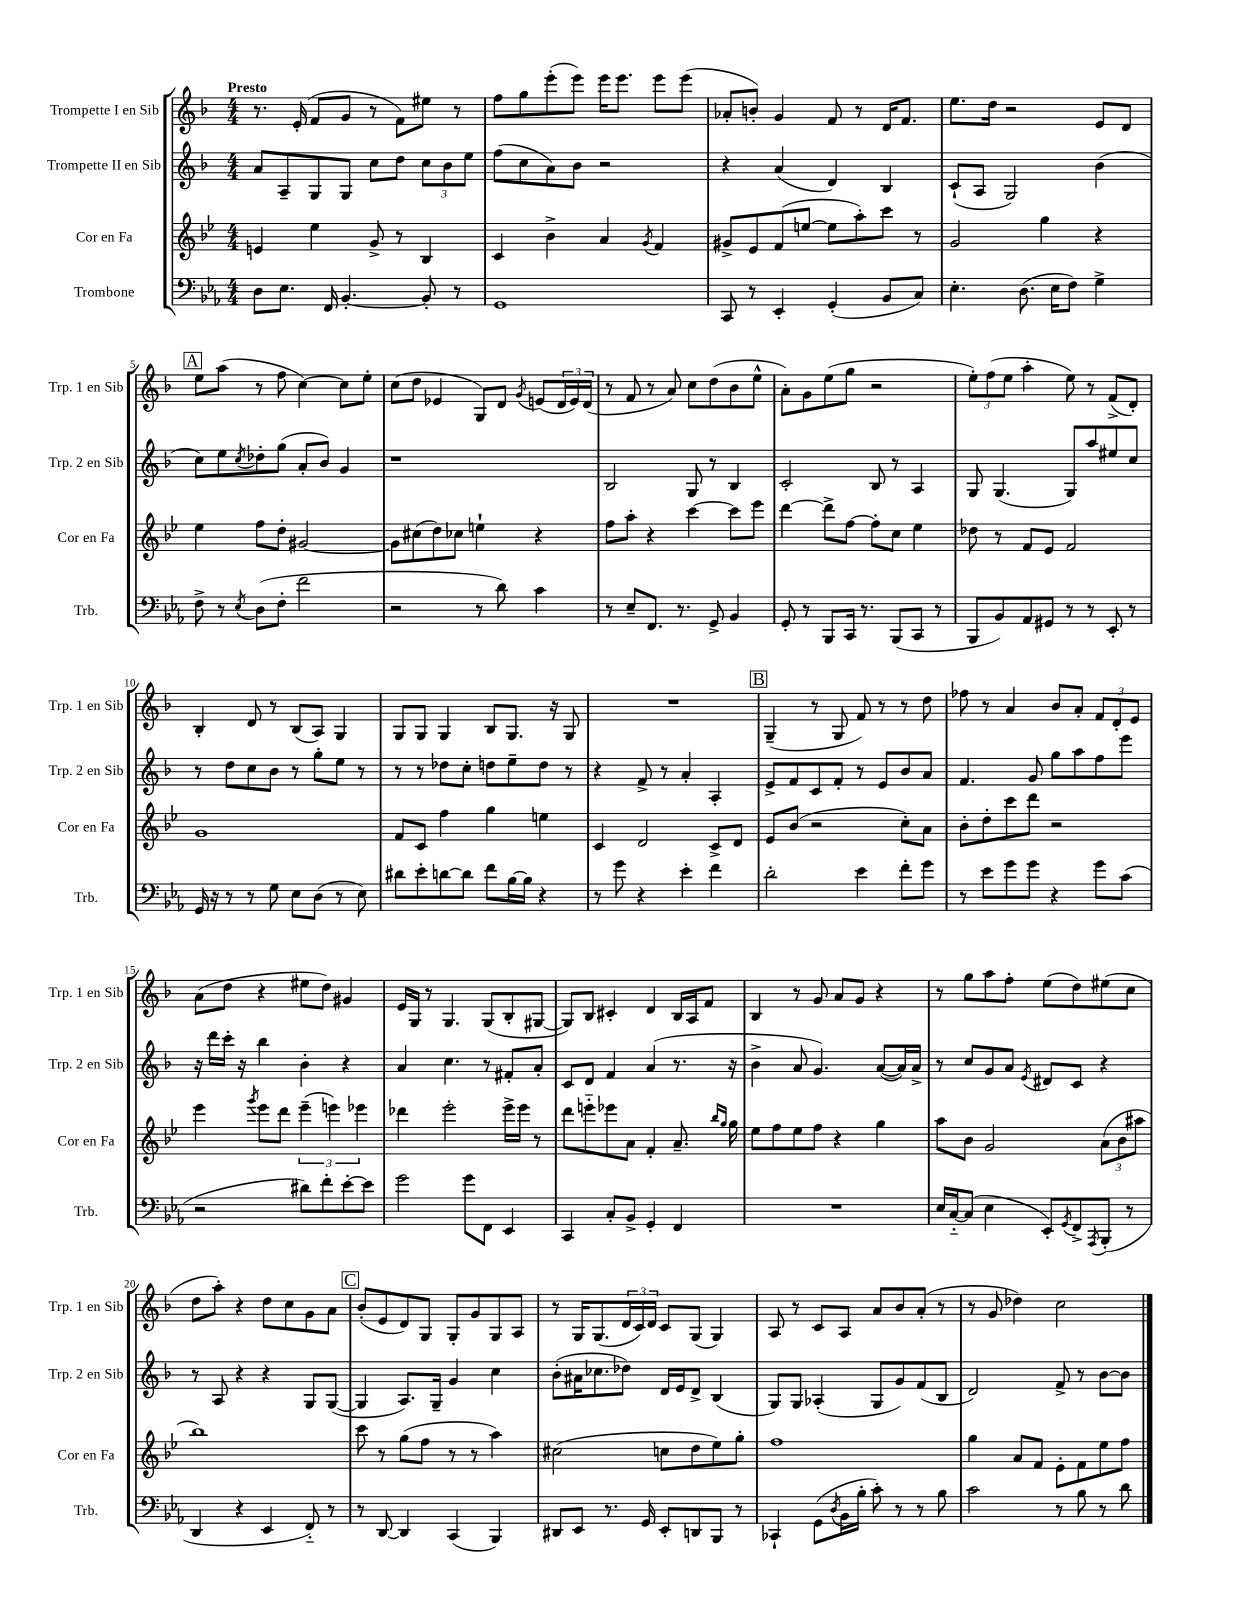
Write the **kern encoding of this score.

**kern	**kern	**kern	**kern
*staff4	*staff3	*staff2	*staff1
*clefF4	*clefG2	*clefG2	*clefG2
*k[b-e-a-]	*k[b-e-]	*k[b-]	*k[b-]
*M4/4	*M4/4	*M4/4	*M4/4
8D\L	4e/	8a/L	8.r
8.E-\J	.	8A~/	.
.	.	.	(16e'/
.	4ee-\	8G/	8f/L
16FF/	.	.	.
[4.BB-'/	.	8G/J	8g/J
.	8g^/	8cc\L	8r
.	8r	8dd\J	8f\L)
8BB-'/]	4B-/	12cc\L	8ee#\J
.	.	12b-\	.
8r	.	.	8r
.	.	12ee\J	.
=	=	=	=
1GG	4c/	(8ff\L	8ff\L
.	.	8cc\	8gg\
.	4b-^\	8a\)	(8eee'\
.	.	8b-\J	8eee\J)
.	4a/	2r	16eee\LK
.	.	.	8.eee\J
.	8qg/	.	.
.	4f/	.	8eee\L
.	.	.	(8eee\J
=	=	=	=
8CC/	8g#^/L	4r	8a-'/L
8r	8e-/	.	8b'/J)
4EE-'/	(8f/	(4a/	4g/
.	[8ee/J	.	.
(4GG'/	8ee\]L	4d/)	8f/
.	8aa'\)	.	8r
8BB-/L	8ccc\J	4B-/	16d/LK
.	.	.	8.f/J
8C/J)	8r	.	.
=	=	=	=
4.E-'\	2g/	(8c`/L	8.ee\L
.	.	8A/J	.
.	.	.	16dd\Jk
.	.	2G/)	2r
(8.D\	.	.	.
.	4gg\	.	.
16E-\LK	.	.	.
8F\J)	.	.	.
4G^\	4r	(4b-\	8e/L
.	.	.	8d/J
=	=	=	=
8F^\	4ee-\	8cc\L)	8ee\L
8r	.	8ee\	(8aa\J
8qE-/	.	8qcc/	.
(8D\L	8ff\L	8dd-'\	8r
8F'\J	8dd'\J	(8gg\J	8ff\
2f\	[2g#/	8a'/L	[4cc\)
.	.	8b-/J)	.
.	.	4g/	8cc\]L
.	.	.	8ee'\J
=	=	=	=
2r	8g#\]L	1r	(8cc\L
.	(8cc#\	.	8dd\J
.	8dd\)	.	4e-/
.	8cc-\J	.	.
8r	4ee`\	.	8G/L)
8d\)	.	.	8d/J
.	.	.	8qg/
4c\	4r	.	(8e/L
.	.	.	24d/L
.	.	.	24e/)
.	.	.	(24d/JJ
=	=	=	=
8r	8ff\L	2B-/	8r
8E-~/L	8aa'\J	.	8f/
8.FF/J	4r	.	8r
.	.	.	8a/)
8.r	.	.	.
.	[4ccc\	8G/	8cc\L
8GG^/	.	8r	(8dd\
4BB-/	8ccc\]L	4B-/	8b-\
.	8eee-\J	.	8ee^^\J
=	=	=	=
8GG'/	[4ddd\	2c'/	8a'\L)
8r	.	.	8g\
8BBB-/L	8ddd^\]L	.	(8ee\
16CC/Jk	[8ff\J	.	8gg\J
8.r	.	.	.
.	8ff'\]L	8B-/	2r
(8BBB-/L	8cc\J	8r	.
8CC/J	4ee-\	4A/	.
8r	.	.	.
=	=	=	=
8BBB-/L	8dd-\	8G/	12ee'\L)
.	.	.	(12ff\
8BB-/)	8r	(4.G/	.
.	.	.	12ee\J
8AA-/	8f/L	.	4aa'\
8GG#/J	8e-/J	.	.
8r	2f/	8G/L)	8ee\)
8r	.	8aa/	8r
8EE-'/	.	8ee#/	(8f^/L
8r	.	8cc/J	8d'/J)
=	=	=	=
16GG/	1g	8r	4B-'/
16r	.	.	.
8r	.	8dd\L	.
8r	.	8cc\	8d/
8G\	.	8b-\J	8r
8E-\L	.	8r	(8B-/L
(8D\J	.	8gg'\L	8A/J)
8r	.	8ee\J	4G/
8E-\)	.	8r	.
=	=	=	=
8d#\L	8f/L	8r	8G/L
8e-'\	8c/J	8r	8G/J
[8d\	4ff\	8dd-\L	4G/
8d\]J	.	8cc'\J	.
8f\L	4gg\	8dd\L	8B-/L
[16B-\L	.	8ee~\	8.G/J
16B-\]JJ	.	.	.
4r	4ee\	8dd\J	.
.	.	.	16r
.	.	8r	8G/
=	=	=	=
8r	4c/	4r	1r
8g\	.	.	.
4r	2d/	8f^/	.
.	.	8r	.
4e-'\	.	4a'/	.
4f\	8c^/L	4A'/	.
.	8d/J	.	.
=	=	=	=
2d'\	8e-/L	8e^/L	(4G~/
.	(8b-/J	8f/	.
.	2r	8c/	8r
.	.	8f'/J	8G/
4e-\	.	8r	8f/)
.	.	8e/L	8r
8f'\L	8cc'\L)	8b-/	8r
8g\J	8a\J	8a/J	8dd\
=	=	=	=
8r	8b-'\L	4.f/	8ff-\
8e-\L	8dd'\	.	8r
8g\	8ccc\	.	4a/
8g\J	8ddd\J	8g/	.
4r	2r	8gg\L	8b-/L
.	.	8aa\	8a'/J
8g\L	.	8ff\	12f/L
.	.	.	12d'/
(8c\J	.	8eee\J	.
.	.	.	12e/J
=	=	=	=
2r	4eee-\	16r	(8a\L
.	.	16ddd\LL	.
.	.	16ccc'\JJ	8dd\J
.	.	16r	.
.	8qggg/	.	.
.	8eee-\L	4bb-\	4r
.	8ddd\J	.	.
8d#\L)	(6eee-~\	4b-'\	8ee#\L
8f'\	.	.	8dd\J)
.	6eee\)	.	.
[8e-'\	.	4r	4g#/
.	6eee-\	.	.
8e-\]J	.	.	.
=	=	=	=
2g\	4ddd-\	4a/	16e/LL
.	.	.	16G/JJ
.	.	.	8r
.	2eee-'\	4.cc\	4.G/
8g\L	.	.	.
8FF\J	.	8r	(8G/L
4EE-/	16eee-^\LL	8f#'/L	8B-'/
.	16eee-\JJ	.	.
.	8r	8a'/J	[8G#/J
=	=	=	=
4CC/	8ddd\L	8c/L	8G#/]L)
.	8eee'~\	8d/J	8B-/J
8C'/L	8eee-\	4f/	4c#'/
8BB-^/J	8a\J	.	.
4GG'/	4f'/	(4a/	4d/
4FF/	8.a~/	8.r	16B-/LL
.	.	.	16A/J
.	.	.	8f/J
.	16qqbb-/LL	.	.
.	16qqgg/JJ	.	.
.	16gg\	16r	.
=	=	=	=
1r	8ee-\L	4b-^\	4B-/
.	8ff\	.	.
.	8ee-\	8a/	8r
.	8ff\J	4.g/)	8g/
.	4r	.	8a/L
.	.	.	8g/J
.	4gg\	([8a/L	4r
.	.	16a/]L)	.
.	.	16a^/JJ	.
=	=	=	=
16E-/LL	8aa\L	8r	8r
[16C'~/J	.	.	.
(8C/]J	8b-\J	8cc/L	8gg\L
4E-\	2g/	8g/	8aa\
.	.	8a/J	8ff'\J
.	.	8qe/	.
8EE-'/L)	.	8d#/L	(8ee\L
8qGG/	.	.	.
8FF^/	.	8c/J	8dd\)
8qAAA-/	.	.	.
(8BBB-'/J	(12a\L	4r	(8ee#\
.	12b-\	.	.
8r	.	.	8cc\J
.	12aa#\J	.	.
=	=	=	=
4DD/	1bb-)	8r	8dd\L
.	.	8A/	8aa'\J)
4r	.	4r	4r
4EE-/	.	4r	8dd\L
.	.	.	8cc\
8FF'~/)	.	8G/L	8g\
8r	.	([8G/J	8a\J
=	=	=	=
8r	8ccc\	4G/]	(8b-'/L
[8DD/	8r	.	8e/
4DD/]	(8gg\L	8.A/L)	8d/)
.	8ff\J	.	8G/J
.	.	16G~/Jk	.
(4CC/	8r	4g/	8G'/L
.	8r	.	8g/
4BBB-/)	4aa\)	4cc\	8G/
.	.	.	8A/J
=	=	=	=
8DD#/L	(2cc#\	(8b-'\L	8r
8EE-/J	.	16a#\K	16G/LK
.	.	8.cc-\	(8.G/
8.r	.	.	.
.	.	8dd-\J)	24d/L
.	.	.	24c/)
16GG/	.	.	.
.	.	.	24d/JJ
8EE-'/L	8cc\L	16d/LL	8c/L
.	.	16e/J	.
8DD/	8dd\	8d^/J	(8G/J
8BBB-/J	8ee-\)	(4B-/	4G/)
8r	8gg'\J	.	.
=	=	=	=
4CC-`/	1ff	8G/L)	8A/
.	.	8G/J	8r
(8GG\L	.	(4A-'/	8c/L
8qD/	.	.	.
16BB-\L	.	.	8A/J
16B-'\JJ	.	.	.
8c'\)	.	8G/L	8a/L
8r	.	8g/)	8b-/
8r	.	(8f/	(8a'/J
8B-\	.	8B-/J	8r
=	=	=	=
2c\	4gg\	2d/)	8r
.	.	.	8g/
.	8a/L	.	4dd-\)
.	8f/J	.	.
8r	8e-'\L	8f^/	2cc\
8B-\	8f\	8r	.
8r	8ee-\	[8b-\L	.
8d\	8ff\J	8b-\]J	.
==	==	==	==
*-	*-	*-	*-
